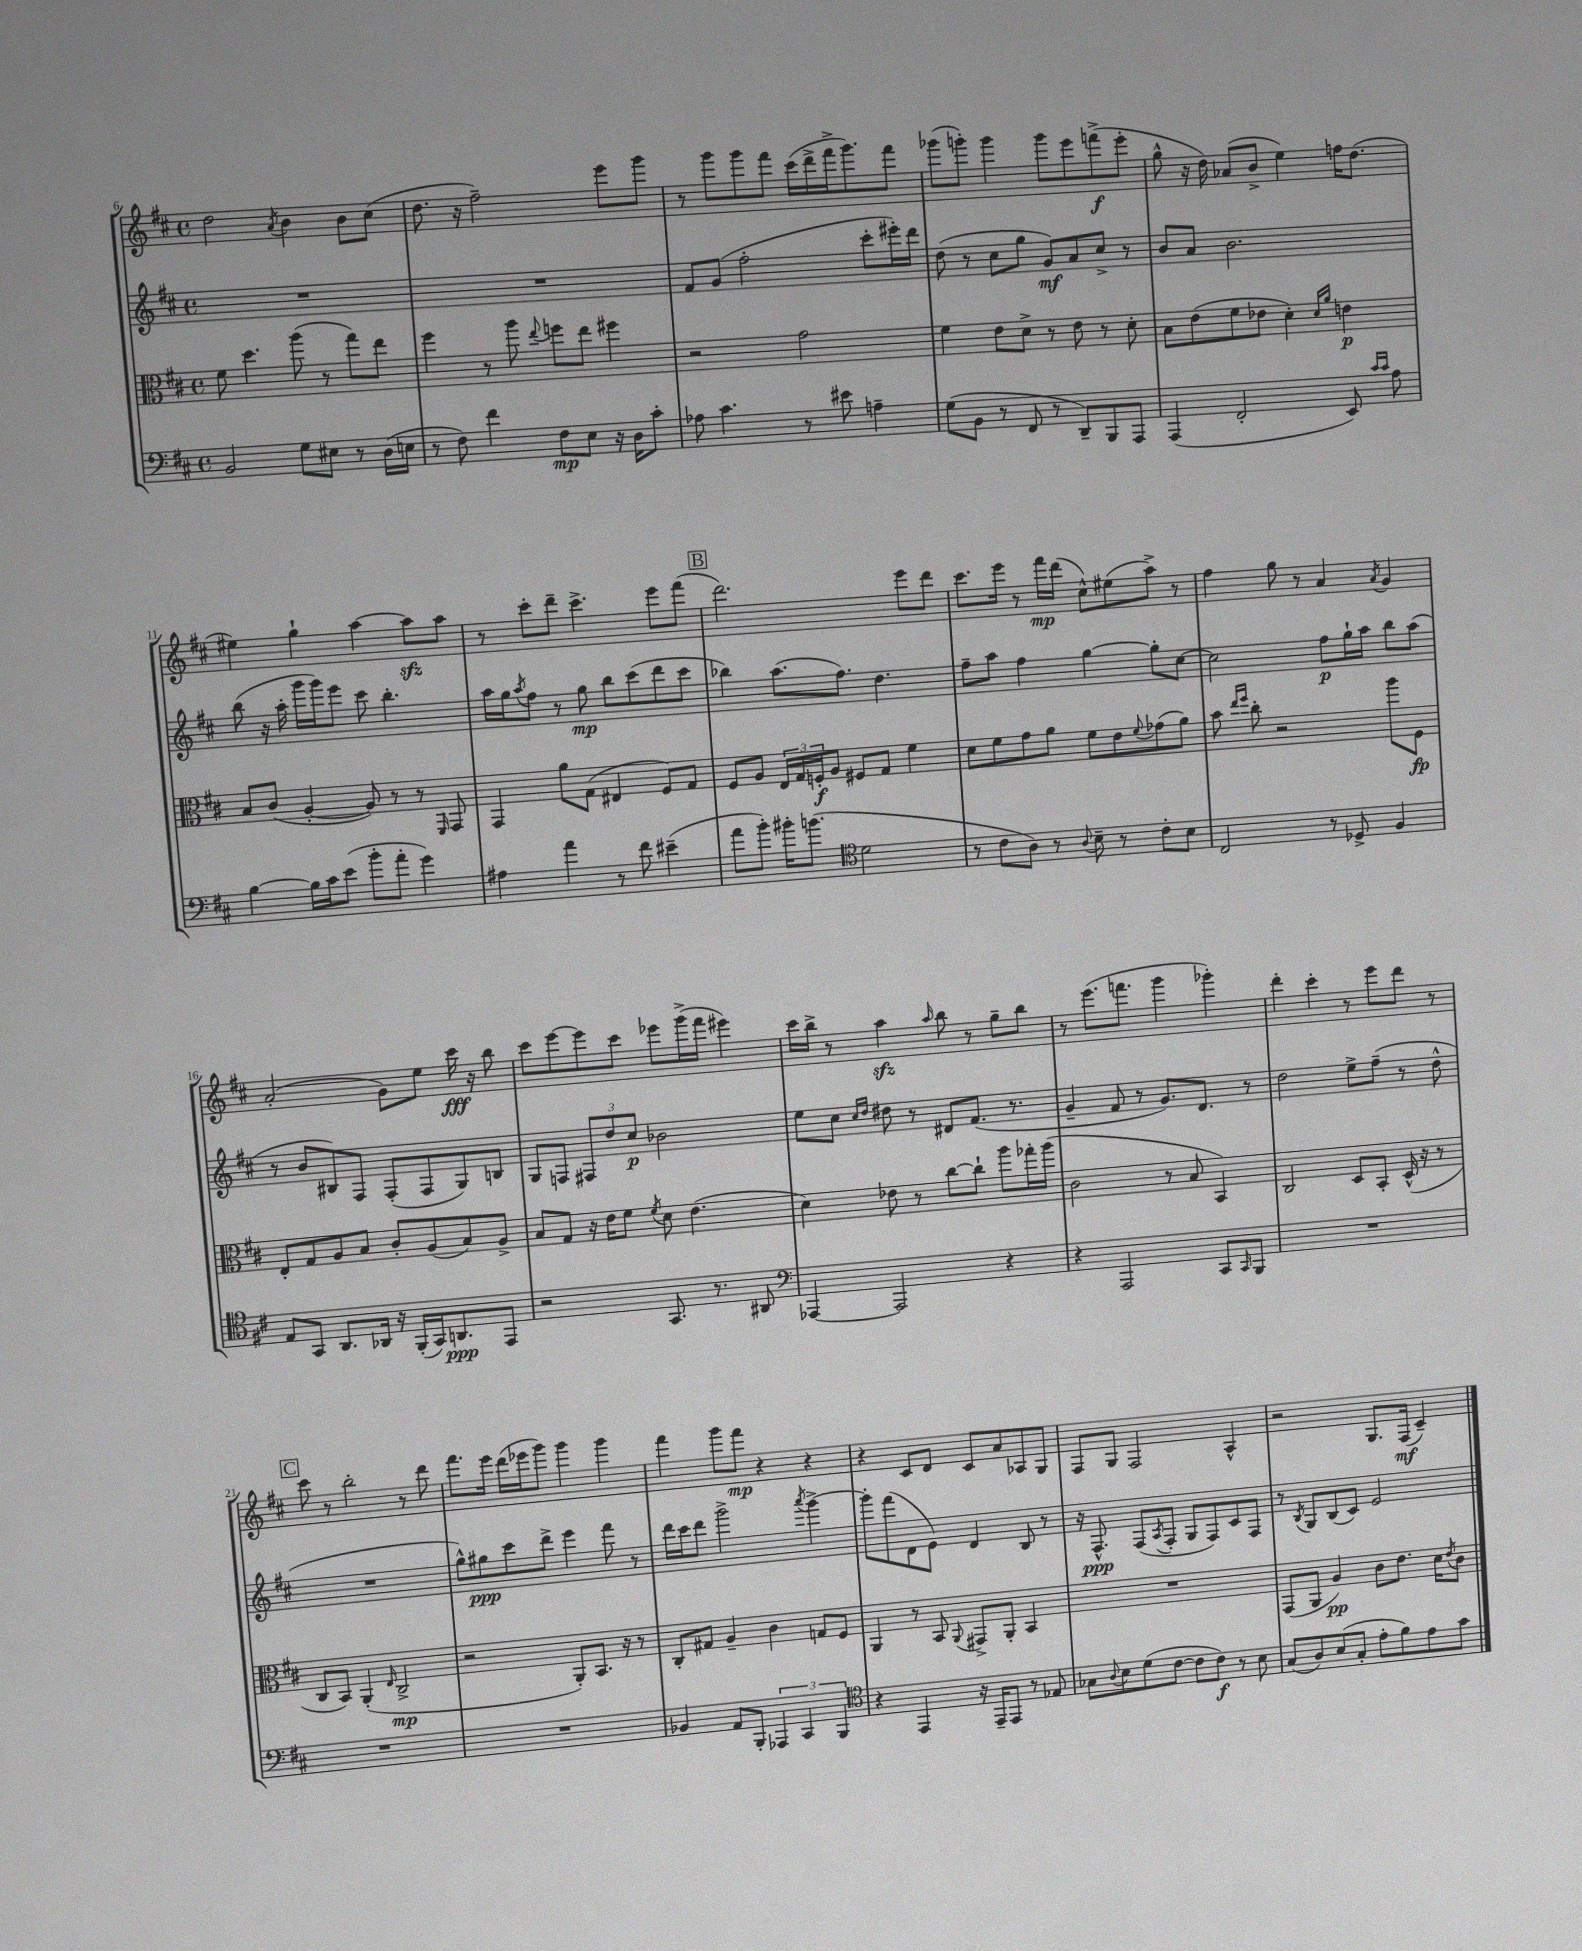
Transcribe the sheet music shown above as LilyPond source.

<<
\new StaffGroup <<
\new Staff = "s0" {
    \clef treble \key d \major \defaultTimeSignature \time 4/4
    d''2 \acciaccatura { a'8 } b'4 b'8 cis''8( |
    d''8. r16 fis''2--) e'''8 g'''8 |
    r8 g'''8 g'''8 fis'''8 cis'''16( d'''16-> fis'''16-> g'''8.) fis'''8 |
    ges'''8( g'''8-.) g'''4 g'''8 e'''8 f'''8->\f( e'''8-. |
    g''8-^ r16 d''16) aes'8( b'8-> e''4) f''16 d''8.( |
    eis''4) g''4-! a''4~ a''8\sfz a''8 |
    r8 cis'''8-. d'''8-- cis'''4.-> e'''8 fis'''8( |
    \mark \markup { \box "B" } d'''2.) e'''8 d'''8 |
    cis'''8. e'''16 r8 fis'''16\mp d'''16( cis''8-^) eis''8( a''8->) r8 |
    fis''4 g''8 r8 a'4 \acciaccatura { a'8 } g'4 |
    a'2-.( g'8) e''8 cis'''16\fff r16 b''8 |
    cis'''8 e'''8~ e'''8 cis'''8 ees'''8 g'''16->( fis'''16 eis'''4) |
    cis'''16 b''16-> r8 a''4\sfz \grace { a''16 } b''8 r8 g''8-- b''8 |
    r8 e'''8.( f'''8. g'''4 ges'''4-.) |
    d'''4-. cis'''4-. r8 e'''8 d'''8 r8 |
    \mark \markup { \box "C" } cis'''8 r8 b''2-. r8 d'''8 |
    fis'''8. e'''16 d'''16( ees'''16 g'''8) g'''4 g'''4 |
    fis'''4 g'''8 fis'''8\mp r4 r4 |
    r4 cis'8 d'8 cis'8 a'8 aes8 g8 |
    fis8 g8 fis2 a4-^ |
    r2 g8. fis16\mf( cis'4--) \bar "|." |
}
\new Staff = "s1" {
    \clef treble \key d \major \defaultTimeSignature \time 4/4
    R1 |
    R1 |
    fis'8 g'8( fis''2-. cis'''8-. eis'''16-.) d'''16 |
    d''8( r8 cis''8 g''8 g'8\mf) a'8 cis''8-> r8 |
    b'8 a'8 b'2. |
    b''8( r16 a''16-. g'''16 g'''16) e'''8 cis'''8 b''4.-. |
    a''16 g''16 \acciaccatura { a''8 } fis''8 r8 g''8\mp b''8 cis'''8( d'''8 cis'''8 |
    \mark \markup { \box "B" } bes''4) a''8.( fis''8.) d''4. |
    fis''8-- a''8 fis''4 g''4~ g''8-. cis''8~ |
    cis''2 fis''8\p g''16-! a''16 b''8 a''8( |
    r8 b'8 bis8) fis8 fis8-.( fis8 g8) b8 |
    g8 f8 \tuplet 3/2 { fis8 d''8 cis''8\p } bes'2 |
    e''8 cis''8 \grace { cis''16 d''16 } dis''8 r8 dis'8 fis'8.( r8. |
    g'4-- fis'8 r8 g'8.) d'8. r8 |
    d''2 e''8-> fis''8--( r8 d''8-^ |
    \mark \markup { \box "C" } R1 |
    g''8-^) gis''8\ppp cis'''8 d'''8-> e'''4 fis'''8 r8 |
    d'''16 cis'''16 d'''8 g'''2-> \acciaccatura { a'''8 } g'''4~-> |
    g'''8-. fis'''8( d'8 e'8) d'4 b8 r8 |
    r16 fis8.-^\ppp fis8( \acciaccatura { a8 } fis8-. g8 fis8) cis'8 fis8 |
    r8 \acciaccatura { b8 } g8 b8( cis'8) e'2 \bar "|." |
}
\new Staff = "s2" {
    \clef alto \key d \major \defaultTimeSignature \time 4/4
    fis'8 d''4. a''8( r8 g''8) e''8 |
    fis''4 r8 a''8 \appoggiatura { e''8 } f''8 e''8 fis''4 |
    r2 g'2 |
    fis'4 e'8 d'8-> r8 e'8 r8 d'8-. |
    b8 e'8( fis'8 ees'8 d'4-.) \grace { d'16 a'16 } e'4\p |
    b8 cis'8( a4~-. a8) r8 r8 \grace { fis,16 } g,8 |
    g,4 a'8 g8( eis4 fis8) g8 |
    \mark \markup { \box "B" } fis8 a8 \tuplet 3/2 { e16 g16 f16-.\f } a8 fis8 g8 fis'4 |
    d'8 fis'8 g'8 a'8 fis'8 e'8 \appoggiatura { fis'8 } ges'8( a'8) |
    b'8 \grace { e''16 fis''16 } cis''8-. r2 a''8 fis8\fp |
    e8-. g8 a8 b8 cis'8-. a8( b8) a8-> |
    b8 g8 r16 e'16 fis'8 \acciaccatura { fis'8 } d'8 e'4.( |
    d'4) ees'8 r8 cis''8~ cis''8-! a''8 ges''16-. a''16( |
    cis'2 r8 b8 b,4) |
    cis2 d8 b,8-. d16-^( r16 r8 |
    \mark \markup { \box "C" } cis8 b,8) a,4-.( \grace { e16 } cis2->\mp |
    r2 a,8-.) b,8. r16 r8 |
    cis8-. gis8 a4-- cis'4 g8 fis8 |
    a,4 r8 b,8 \appoggiatura { a,8 } gis,8-> a,8-. b,4 |
    R1 |
    g,8( a,8 a4\pp) cis'8 e'8. d'16 \acciaccatura { e'8 } cis'8 \bar "|." |
}
\new Staff = "s3" {
    \clef bass \key d \major \defaultTimeSignature \time 4/4
    b,2 g8 eis8 r8 d16( e16 |
    r8 fis8) fis'4 fis8\mp e8 r16 d16 cis'8-. |
    aes8 cis'4. r8 eis'8 a4-- |
    g8( b,8 r8 fis,8 r8 d,8--) b,,8 a,,8 |
    a,,4( fis,2-. e,8) \grace { cis'16 cis'16 } a8 |
    b4~ b16 cis'16 e'8( b'8-. a'8-. g'4) |
    ais4 a'4 r8 fis'8 eis'4--( |
    \mark \markup { \box "B" } a'8 b'8-.) bis'16-. b'8.( \clef tenor d'2 |
    r8 cis'8 a8) r8 \appoggiatura { a8 } b8-- r8 cis'8-. b8 |
    cis2 r8 des8-> fis4 |
    e8 g,8 a,8. aes,16 r16 fis,16-.( g,16) a,8.\ppp e,8 |
    r2 g,8. r8. ais,8 |
    \clef bass aes,,4~ aes,,2 r4 |
    r4 a,,2 cis,8 \grace { cis,16 } b,,8 |
    R1 |
    \mark \markup { \box "C" } R1 |
    R1 |
    bes,4 a,8 b,,8-. \tuplet 3/2 { aes,,4 cis,4 b,,4 } |
    \clef tenor r4 e,4 r16 e,16-- e,8 r8 ees8 |
    ges8 \appoggiatura { a8 } b8 d'8( cis'8~ cis'8 cis'8\f) r8 b8 |
    g8( a8) b8( g8-. e'8-. fis'8) e'8 g'8 \bar "|." |
}
>>
>>
\layout { \context { \Score currentBarNumber = #6 } }
